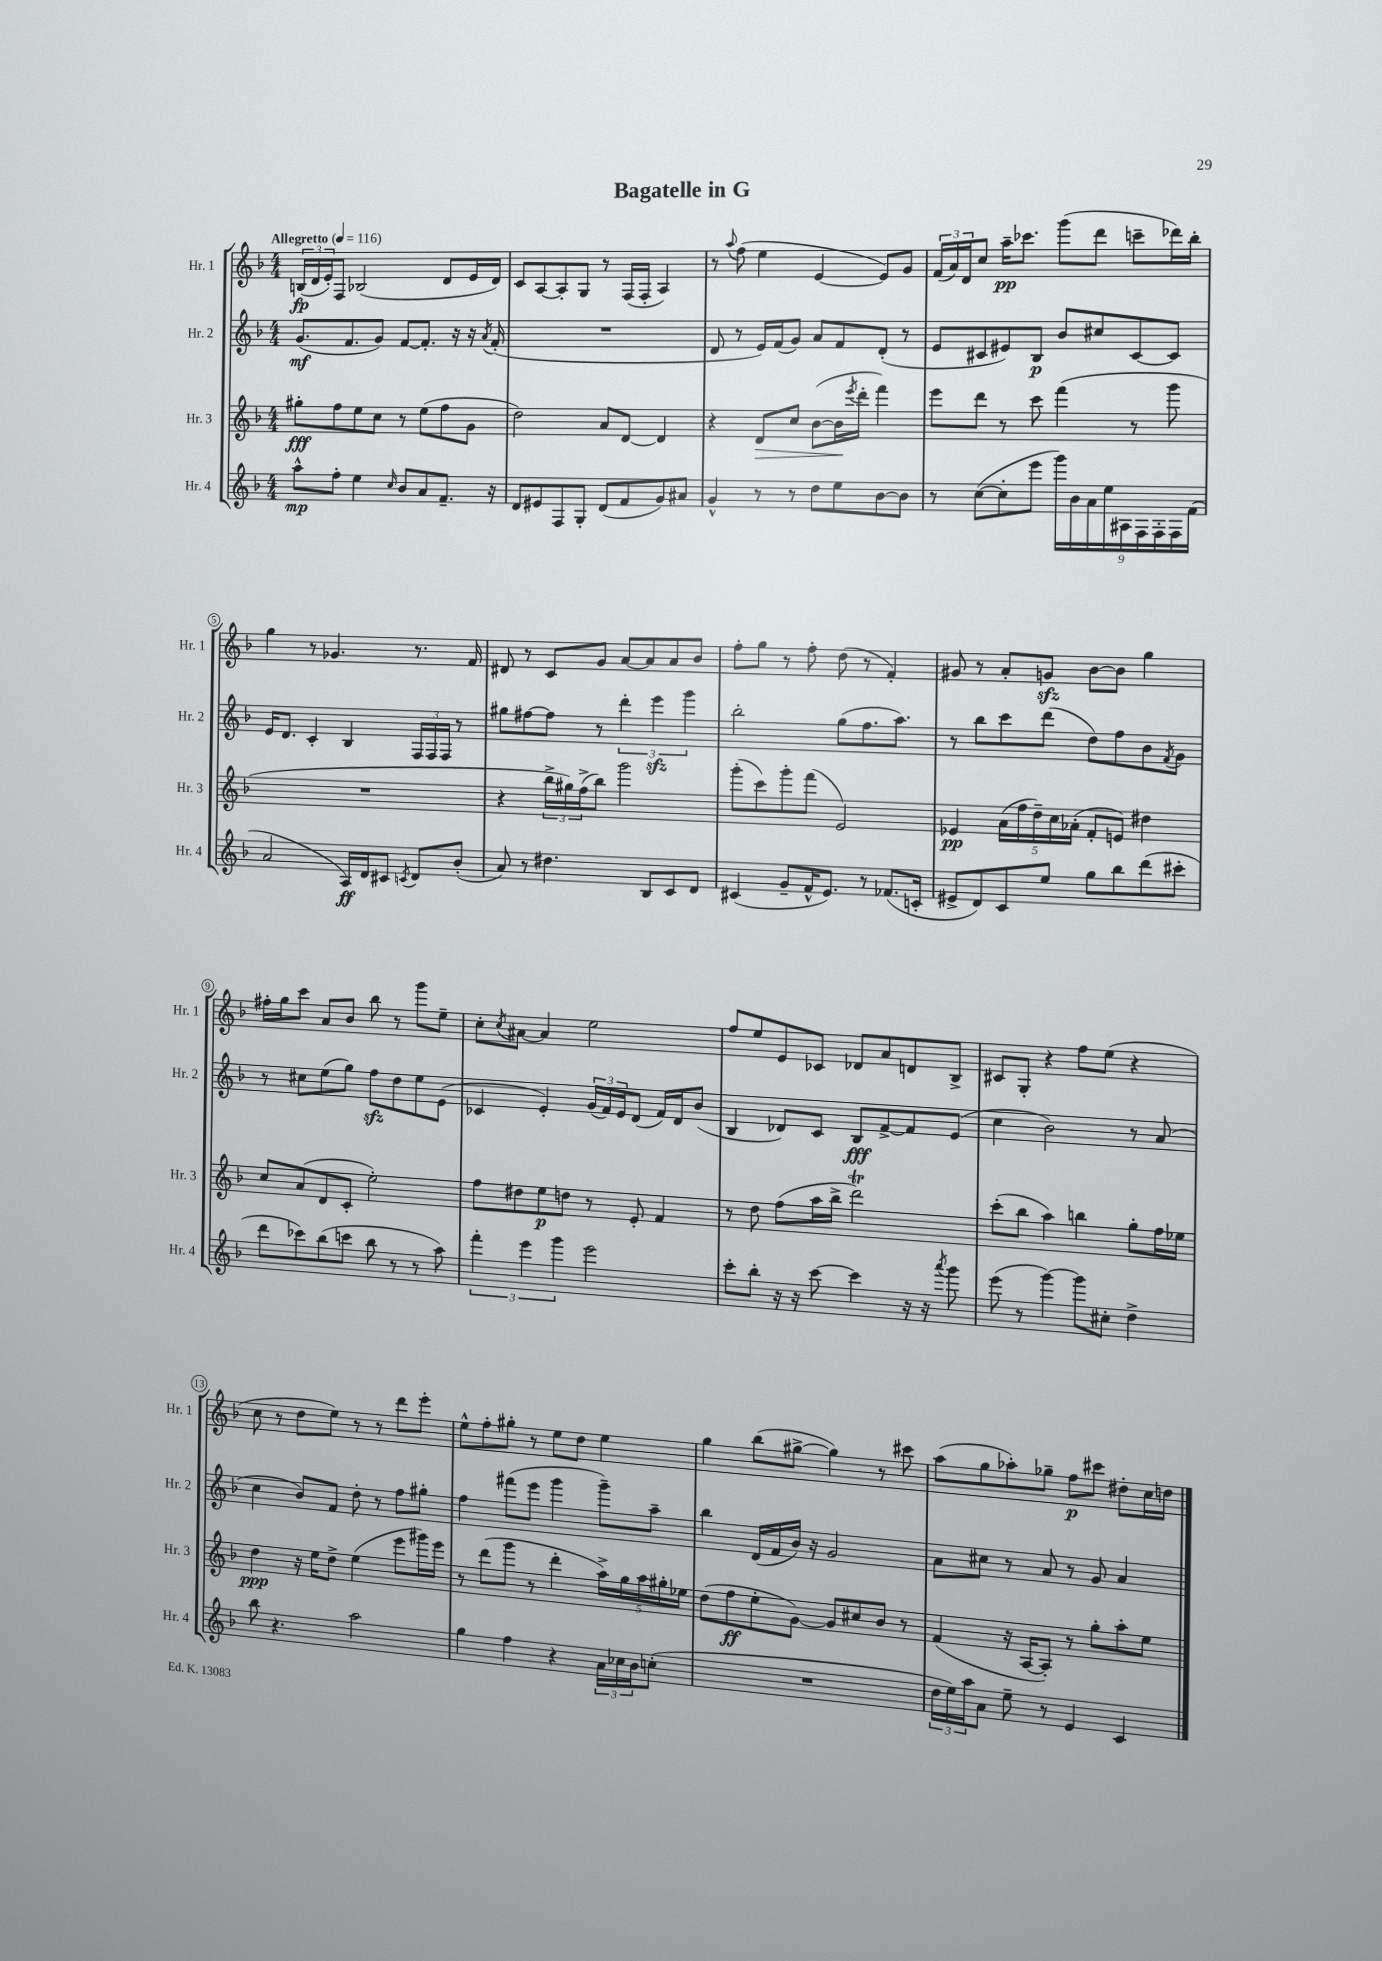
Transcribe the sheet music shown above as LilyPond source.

\header { title = "Bagatelle in G" }
<<
\new StaffGroup <<
\new Staff = "s0" \with { instrumentName = "Hr. 1" shortInstrumentName = "Hr. 1" } {
    \clef treble \key f \major \numericTimeSignature \time 4/4 \tempo "Allegretto" 4 = 116
    \tuplet 3/2 { b16\fp( d'16 e'16-.) } f8 bes2( d'8 e'16 d'16) |
    c'8 a8~ a8-. g8 r8 f16( f16-. a4) |
    r8 \appoggiatura { a''8 } f''8( e''4 e'4~ e'8) g'8 |
    \tuplet 3/2 { f'16( a'16) d'16 } c''8 a''16--\pp ces'''8. g'''8( d'''8 c'''8-- des'''16) bes''16-. |
    g''4 r8 ges'4. r8. f'16 |
    dis'8 r8 c'8 g'8 a'8~ a'8 a'8 bes'8 |
    f''8-. g''8 r8 f''8-. d''8( r8 f'4-.) |
    gis'8 r8 a'8-. g'8\sfz bes'8~ bes'8 g''4 |
    fis''16-. g''16 c'''8 a'8 bes'8 bes''8 r8 g'''8 e''8-- |
    c''8-. \acciaccatura { c''8 } ais'8~ ais'4 e''2 |
    f''8 e''8 e'8 ces'8 des'8 a'8 d'8 bes8-> |
    cis'8 g8-. r4 f''8 e''8( r4 |
    c''8 r8 d''8 e''8) r8 r8 d'''8 e'''8-. |
    e''8-^ f''8-. gis''8-. r8 e''8 d''8 e''4 |
    g''4 bes''8( gis''8~-> gis''4) r8 cis'''8 |
    a''8( g''8 aes''8-.) ges''8-- f''8\p cis'''8 dis''8-. c''16 d''16 \bar "|." |
}
\new Staff = "s1" \with { instrumentName = "Hr. 2" shortInstrumentName = "Hr. 2" } {
    \clef treble \key f \major \numericTimeSignature \time 4/4
    g'8.\mf( f'8. g'8) f'8~ f'8.-. r16 r16 \acciaccatura { a'8 } f'16-.( |
    R1 |
    d'8 r8 e'16) f'16( g'8) a'8 f'8 d'8-.( r8 |
    e'8 cis'8 eis'8) bes8\p bes'8 cis''8 cis'8~ cis'8 |
    e'16 d'8. c'4-. bes4 \tuplet 3/2 { f16 f16 f16 } r8 |
    gis''8 fis''8~ fis''8 r8 \tuplet 3/2 { d'''4-. e'''4\sfz g'''4 } |
    bes''2-. g''8( f''8. a''8.) |
    r8 bes''8 c'''8 d'''8( d''8) f''8 bes'8 \acciaccatura { f'8 } g'8 |
    r8 cis''8 e''8( g''8) f''8\sfz d''8 e''8 e'8( |
    ces'4 e'4-.) \tuplet 3/2 { g'16( f'16) e'16 } d'8( f'16) d'16 bes'8( |
    bes4 des'8) c'8 bes8\fff f'8~-> f'8 e'8( |
    c''4 bes'2) r8 a'8( |
    c''4 bes'8) f'8 d''8-. r8 f''8 gis''8-. |
    f''4 fis'''8( e'''8 g'''4 g'''8--) a''8-- |
    bes''4 d'16( f'16 bes'16) r16 g'2 |
    a'8 cis''8 r8 a'8 r8 g'8 a'4 \bar "|." |
}
\new Staff = "s2" \with { instrumentName = "Hr. 3" shortInstrumentName = "Hr. 3" } {
    \clef treble \key f \major \numericTimeSignature \time 4/4
    gis''8-.\fff f''8 e''8 c''8 r8 e''8( f''8 g'8 |
    d''2) a'8 d'8~ d'4 |
    r4 d'8\> c''8 bes'8~( bes'16\! \acciaccatura { e'''8 } d'''16-. f'''4) |
    e'''8 d'''8 r8 c'''8 f'''4( r8 g'''8 |
    R1 |
    r4 \tuplet 3/2 { bes''16-> gis''16) f''16->( } bes''8) g'''2 |
    g'''8-.( c'''8) g'''8-. f'''8( e'2) |
    ees'4\pp \tuplet 5/4 { a'16( f''16 d''16--) c''16 aes'16-.( } f'8-. e'8) dis''4 |
    c''8 a'8( d'8 c'8-. e''2-.) |
    f''8 dis''8 e''8\p d''8 r8 e'8-. f'4 |
    r8 d''8 f''8( a''16 bes''16-> d'''2\trill) |
    c'''8-.( bes''8 a''4) b''4 g''8-. f''16 ees''16 |
    d''4\ppp r16 e''16 d''8-> e''4( e'''8 gis'''16) e'''16 |
    r8 d'''8( g'''8 r8 d'''4-. \tuplet 5/4 { a''16->) g''16 a''16 gis''16-. ees''16 } |
    d''8( f''8\ff e''8-. g'8~) g'8 cis''8 bes'8 r8 |
    f'4( r16 a16~ a8-.) r8 g''8-. a''8-. e''8 \bar "|." |
}
\new Staff = "s3" \with { instrumentName = "Hr. 4" shortInstrumentName = "Hr. 4" } {
    \clef treble \key f \major \numericTimeSignature \time 4/4
    a''8-^\mp f''8-. e''4 \grace { c''16 } bes'8 a'8 f'8.-- r16 |
    d'8 eis'8 f8 g8-. d'8( f'8 g'8) ais'8 |
    g'4-^ r8 r8 d''8 e''8 bes'8~ bes'8 |
    r8 c''8~( c''8-. e'''8 \tuplet 9/8 { g'''16) bes'16 a'16 e''16 ais16 f16 f16-. f16 f'16( } |
    a'2 a16\ff) d'16 cis'8 \acciaccatura { c'8 } d'8 bes'8-.( |
    a'8) r8 dis''4. bes8 c'8 d'8 |
    cis'4( g'8-- f'16-^ e'8.) r8 fes'8.( c'16-. |
    eis'8-> d'8) c'8 e''8 g''8 bes''8 d'''8( cis'''8-. |
    d'''8 ces'''8) bes''8( c'''8 bes''8 r8 r8 a''8) |
    \tuplet 3/2 { f'''4-. e'''4 g'''4 } e'''2 |
    c'''8-. bes''8-. r16 r16 c'''8~ c'''4 r16 r16 \acciaccatura { a'''8 } g'''8 |
    e'''8( r8 g'''4~) g'''8 cis''8-. d''4-> |
    bes''8 r4. a''2 |
    g''4 f''4 r4 \tuplet 3/2 { a'16 ces''16 bes'16 } c''8-.( |
    R1 |
    \tuplet 3/2 { d''16 e''16) a''16 } a'8 e''8-- r8 e'4 c'4 \bar "|." |
}
>>
>>
\layout { \context { \Score \override BarNumber.stencil = #(make-stencil-circler 0.1 0.3 ly:text-interface::print) } }
